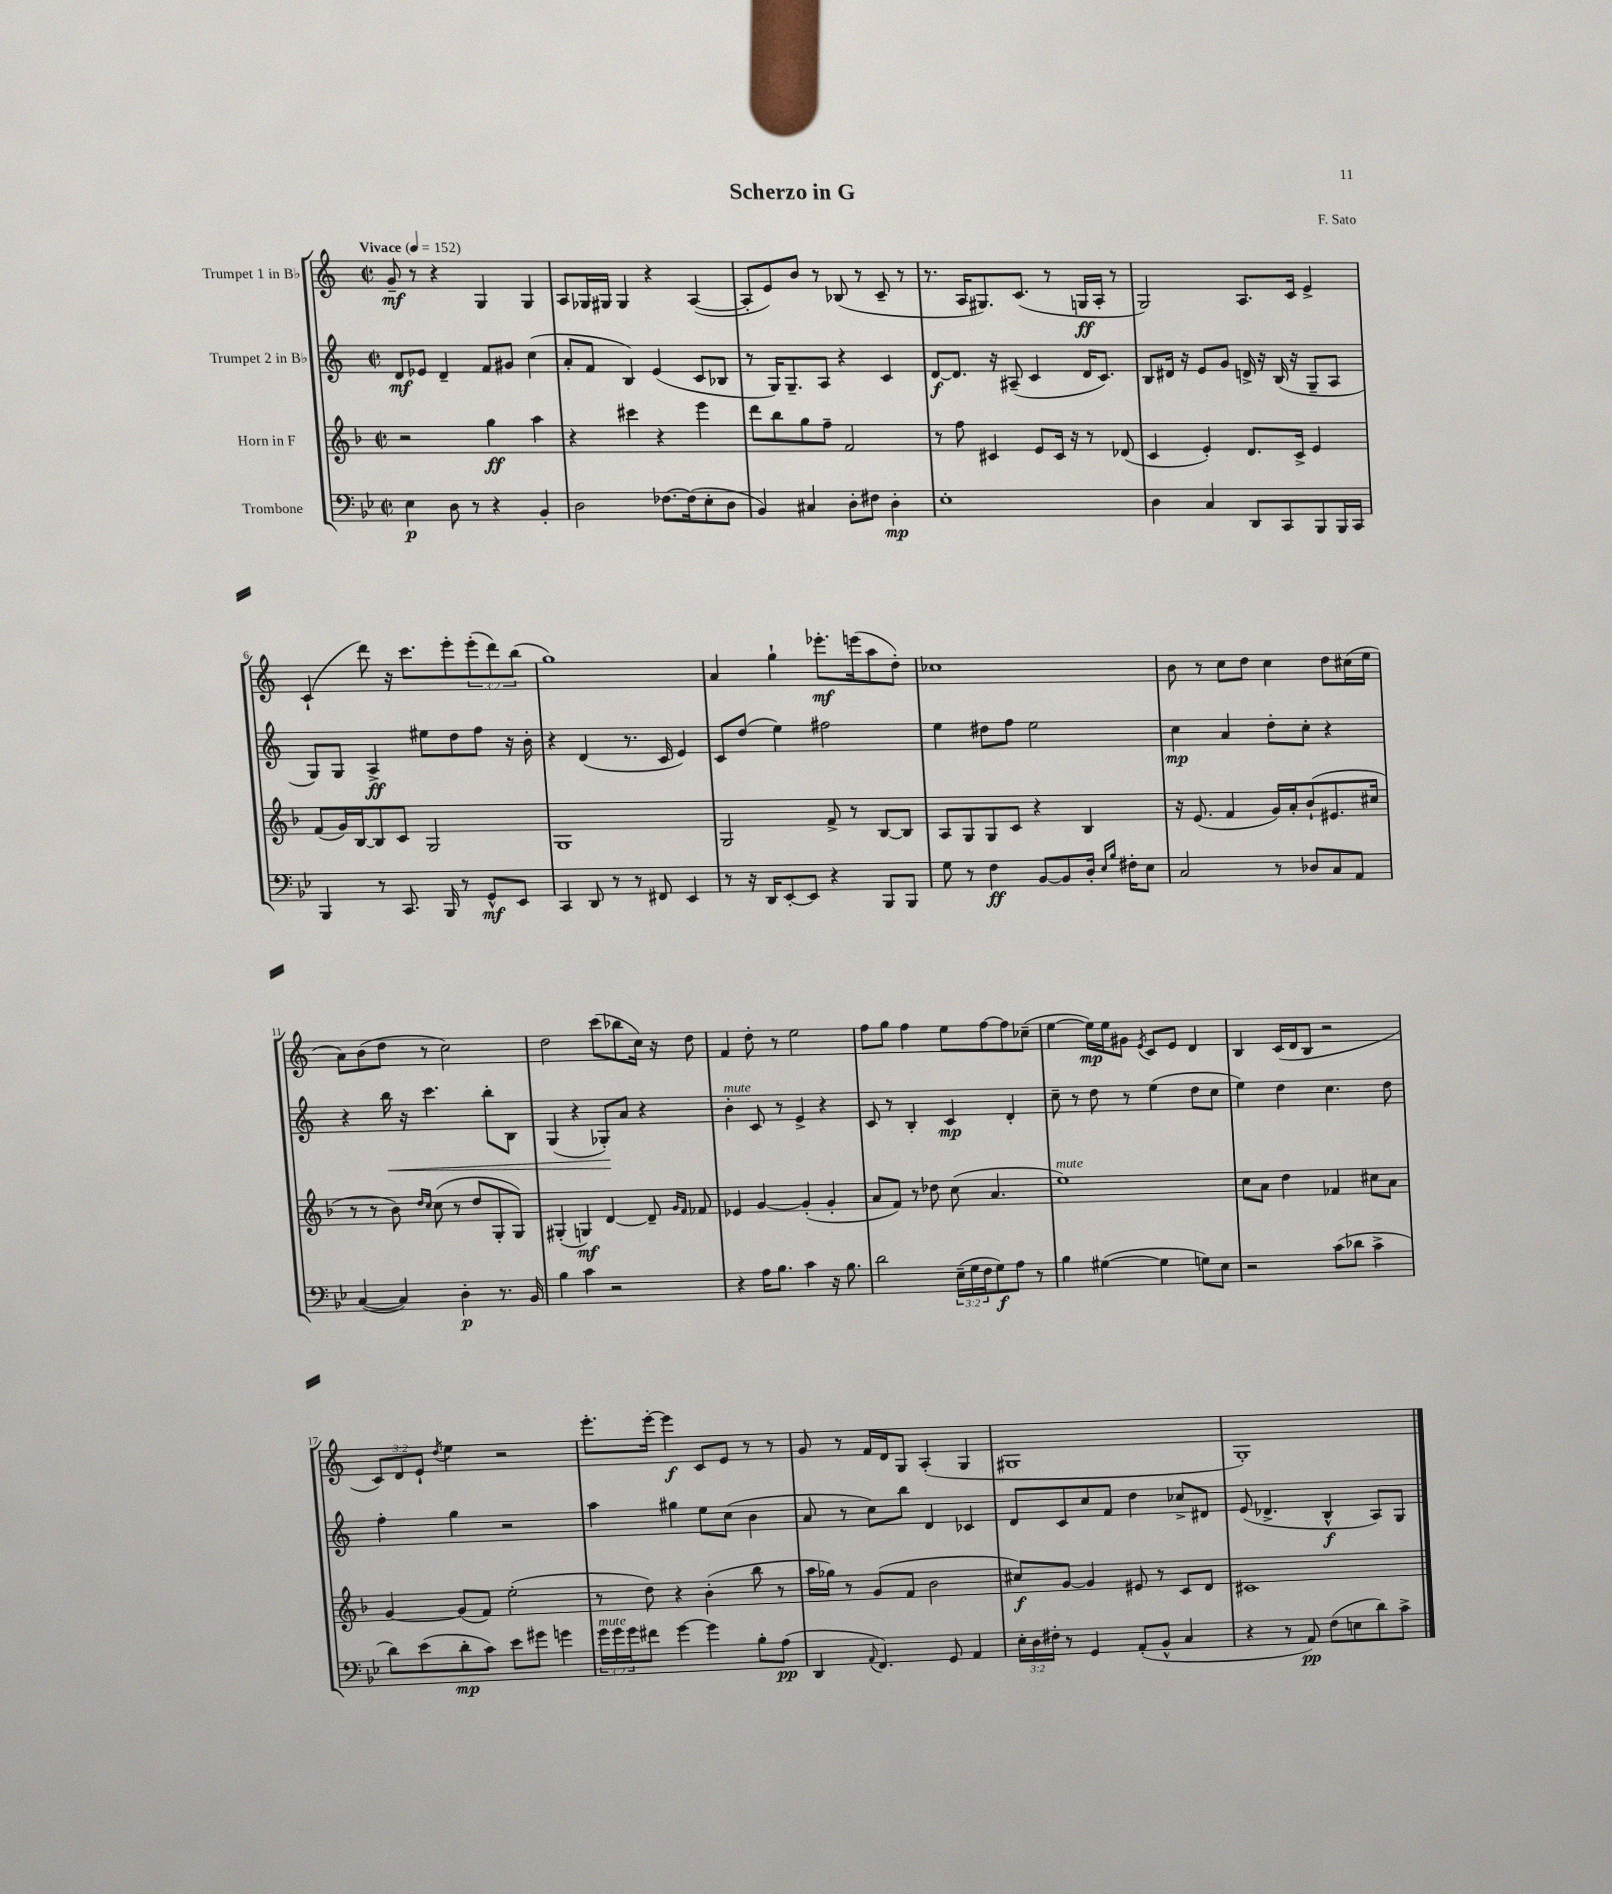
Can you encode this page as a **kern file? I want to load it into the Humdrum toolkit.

**kern	**kern	**kern	**kern
*staff4	*staff3	*staff2	*staff1
*clefF4	*clefG2	*clefG2	*clefG2
*k[b-e-]	*k[b-]	*k[]	*k[]
*M2/2	*M2/2	*M2/2	*M2/2
*met(c|)	*met(c|)	*met(c|)	*met(c|)
*MM152	*MM152	*MM152	*MM152
4E-	2r	8d	8g~
.	.	8e-	8r
8D	.	4d~	4r
8r	.	.	.
4r	4gg	8f	4G
.	.	8g#	.
4BB-'	4aa	(4cc	4G
=	=	=	=
2D	4r	8a'	8A
.	.	8f	16G-
.	.	.	16G#
.	4ccc#	4B)	4G#
[8.F-	4r	(4e	4r
(16F-]	.	.	.
8E-'	4eee	8c	([4A
8D	.	8B-	.
=	=	=	=
4BB-)	8ddd	8r	8A']
.	8bb-	16G)	8e)
.	.	8.G~	.
4C#	8gg	.	8b
.	8ff~	8A	8r
8D'	2f	4r	(8B-
8F#	.	.	8r
4D'	.	4c	8c~
.	.	.	8r
=	=	=	=
1E-'	8r	[8d	8.r
.	8ff	8.d]	.
.	.	.	16A
.	4c#	.	8.G#)
.	.	16r	.
.	.	(8A#~	.
.	.	.	(8.c
.	8e	4c	.
.	16c#	.	8r
.	16r	.	.
.	8r	16d	16G
.	.	8.c)	16A'
.	(8d-	.	8r
=	=	=	=
4D	4c	8B	2G)
.	.	16d#	.
.	.	16r	.
4C	4e')	8e	.
.	.	8g	.
8DD	8.d	16d^	8.A
.	.	16r	.
8CC	.	(16B	.
.	16c^	16r	16c
8BBB-	4e	8G~	4e^
16BBB-	.	8A	.
16CC	.	.	.
=	=	=	=
4BBB-	(8f	8G)	(4c`
.	16g)	8G	.
.	[16B-	.	.
8r	8B-]	4A^	8ddd)
8.CC	8c	.	16r
.	.	.	8.ccc
.	2G	8ee#	.
16BBB-	.	.	.
8r	.	8dd	8eee'
8GG^^	.	8ff	(12eee'
.	.	.	12ddd)
8EE-	.	16r	.
.	.	.	(12bb
.	.	16b'	.
=	=	=	=
4CC	1G	4r	1gg)
8DD	.	(4d	.
8r	.	.	.
8r	.	8.r	.
8FF#	.	.	.
.	.	16c	.
4EE-	.	4e)	.
=	=	=	=
8r	2G	8c	4a
16r	.	(8dd	.
16DD	.	.	.
[8EE-'	.	4ee)	4gg`
8EE-]	.	.	.
4r	8f^	2ff#	8.eee-'
.	8r	.	.
.	.	.	(16eee
8BBB-	[8B-	.	8aa
8BBB-	8B-]	.	8dd')
=	=	=	=
8G	8A	4ee	1cc-
8r	8G	.	.
4F	8G	8dd#	.
.	8c	8ff	.
[8BB-	4r	2ee	.
8BB-]	.	.	.
16D'	4B-	.	.
16qqE-	.	.	.
16qqB-	.	.	.
16F#'	.	.	.
8E-	.	.	.
=	=	=	=
2C	16r	4cc	8b
.	(8.e	.	.
.	.	.	8r
.	4f	4a	8cc
.	.	.	8dd
8r	16g)	8dd'	4cc
.	16a'	.	.
8D-	(8b-`	8cc'	.
8C	8.e#	4r	8dd
8AA	.	.	(16cc#
.	16cc#	.	16ee
=	=	=	=
([4C	8r	4r	8a)
.	8r	.	(8b
4C])	8b-)	16bb	8dd
.	.	16r	.
.	16qqdd	.	.
.	16qqcc	.	.
.	(8cc	4.ccc	8r
4D'	8r	.	2cc)
.	8dd	.	.
8.r	8G'	8bb'	.
.	8G)	8B	.
16BB-	.	.	.
=	=	=	=
4B-	(4G#'	(4G	2dd
4c	4G)	4r	.
2r	[4d	8G-')	(8ccc
.	.	8a	8bb-
.	8d~]	4r	16cc)
.	.	.	16r
.	16qqg	.	.
.	16qqf	.	.
.	8f-	.	8dd
=	=	=	=
4r	4e-	4b'	4f
16A	[4g	8c	8dd'
8.B-	.	.	.
.	.	8r	8r
4c	(4g']	4e^	2ee
16r	4g'	4r	.
8.B-	.	.	.
=	=	=	=
2d	8a	8c	8ff
.	8f)	8r	8gg
.	8r	4B'	4ff
.	8dd-	.	.
(24E-~	(8cc	4c	8ee
24G	.	.	.
24F	.	.	.
8G)	4.a	.	[8ff
8A	.	4d'	8ff]
8r	.	.	(8cc-~
=	=	=	=
4B-	1ee)	8cc~	[4ee
.	.	8r	.
([4G#	.	8dd	16ee])
.	.	.	16ee
.	.	8r	8g#
.	.	.	8qe
4G#]	.	(4ee	8c
.	.	.	8e
8G)	.	8dd	4d
8E-	.	8cc	.
=	=	=	=
2r	8cc	4ee)	4B
.	8a	.	.
.	4dd	4dd	(16c
.	.	.	16d
.	.	.	8B
(8c	4f-	4.cc	2r
8d-	.	.	.
4c^	8cc#	.	.
.	8a	8dd	.
=	=	=	=
8d)	[4g	4ff'	12c)
.	.	.	12d
(8e-	.	.	.
.	.	.	12e`
.	.	.	8qdd
8d'	(8g]	4gg	4ee
8c)	8f)	.	.
8e-	(2ee'	2r	2r
8g#	.	.	.
4g	.	.	.
=	=	=	=
24g	8r	4aa	8.eee'
24g	.	.	.
24g	.	.	.
8f#	8dd)	.	.
.	.	.	[16eee'
[4g	4r	4gg#	4eee]
4g]	(4b-'	8ee	8c
.	.	(8cc	8e
8B-'	8bb-	4b	8r
(8A	8r	.	8r
=	=	=	=
4DD	16aa	8a	8g
.	16gg-)	.	.
.	8r	8r	8r
8qqAA	.	.	.
4.FF)	(8g	8cc)	16f
.	.	.	16d
.	8f	8bb	8G
.	2b-	4d	(4A'
8GG	.	.	.
4AA	.	4c-	4G
=	=	=	=
24E-'	8cc#)	8d	1G#
24D	.	.	.
24F#'	.	.	.
8r	[8g	8c	.
4GG	4g]	8cc	.
.	.	8f	.
(8AA'	8e#	4dd	.
8BB-^^	8r	.	.
4C	8c	8cc-^	.
.	8d	8d#	.
=	=	=	=
4r	1c#	(8e	1G')
.	.	4.d-^	.
8r	.	.	.
8AA)	.	.	.
(8F	.	4B^^	.
8E	.	.	.
8d)	.	8A)	.
8c^	.	8G	.
==	==	==	==
*-	*-	*-	*-
